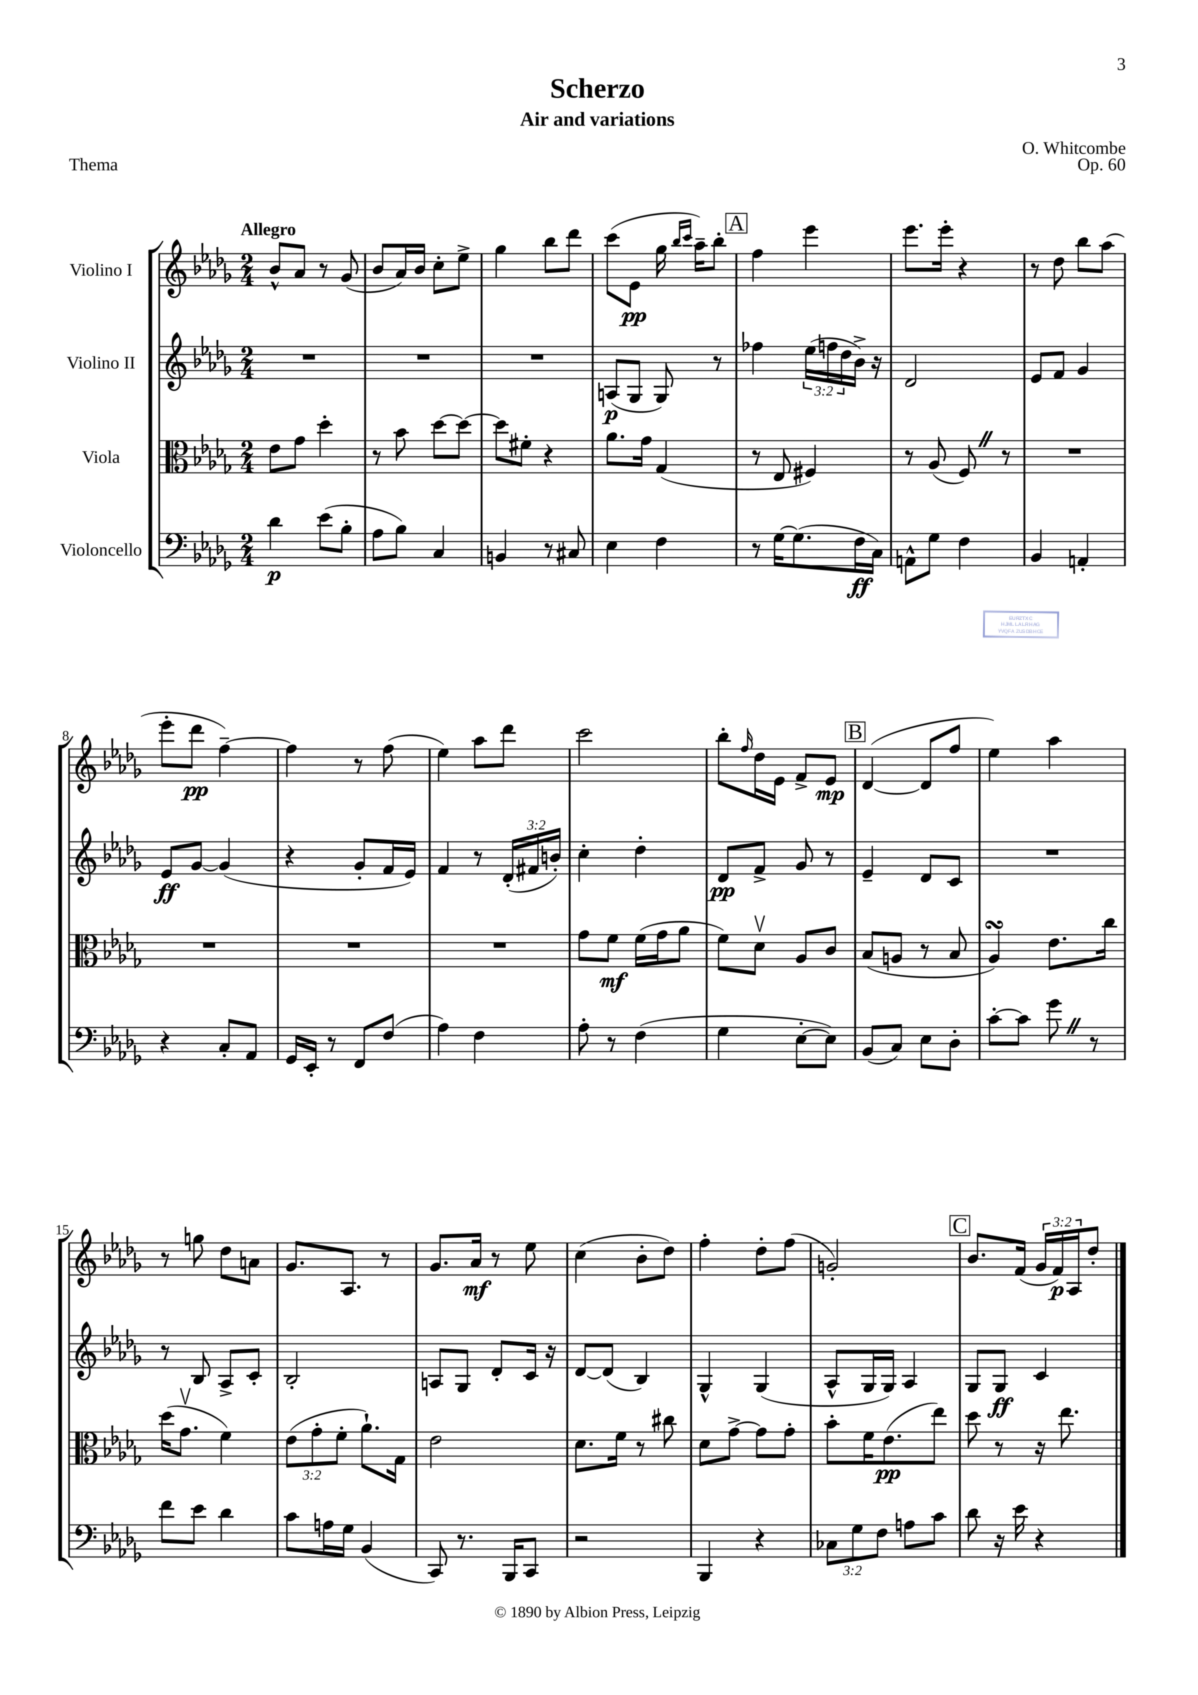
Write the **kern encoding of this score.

**kern	**kern	**kern	**kern
*staff4	*staff3	*staff2	*staff1
*clefF4	*clefC3	*clefG2	*clefG2
*k[b-e-a-d-g-]	*k[b-e-a-d-g-]	*k[b-e-a-d-g-]	*k[b-e-a-d-g-]
*M2/4	*M2/4	*M2/4	*M2/4
4d-	8e-	2r	8b-^^
.	8g-	.	8a-
(8e-	4dd-'	.	8r
8B-'	.	.	(8g-
=	=	=	=
8A-	8r	2r	8b-
8B-)	8b-	.	16a-)
.	.	.	16b-
4C	[8dd-	.	8cc'
.	8dd-_	.	8ee-^
=	=	=	=
4BB	8dd-]	2r	4gg-
.	8f#'	.	.
8r	4r	.	8bb-
8C#	.	.	8ddd-
=	=	=	=
4E-	8.a-	(8A	(8ccc
.	.	8G-	8e-
.	16g-	.	.
4F	(4G-	8G-)	16gg-
.	.	.	16qqbb-
.	.	.	16qqccc
.	.	.	16aa-~)
.	.	8r	8bb-'
=	=	=	=
8r	8r	4ff-	4ff
[16G-	8E-	.	.
(8.G-]	.	.	.
.	4F#)	(24ee-	4eee-
.	.	24ff	.
.	.	24dd-	.
16F	.	16b-^)	.
16C)	.	16r	.
=	=	=	=
8AA^^	8r	2d-	8.eee-
8G-	(8A-	.	.
.	.	.	16eee-'
4F	8F)	.	4r
.	8r	.	.
=	=	=	=
4BB-	2r	8e-	8r
.	.	8f	8dd-
4AA'	.	4g-	8bb-
.	.	.	(8aa-
=	=	=	=
4r	2r	8e-	8eee-'
.	.	[8g-	8ddd-
8C'	.	(4g-]	[4ff~)
8AA-	.	.	.
=	=	=	=
16GG-	2r	4r	4ff]
16EE-'	.	.	.
8r	.	.	.
8FF	.	8g-'	8r
(8F	.	16f	(8ff
.	.	16e-)	.
=	=	=	=
4A-)	2r	4f	4ee-)
4F	.	8r	8aa-
.	.	(24d-'	8ddd-
.	.	24f#	.
.	.	24b')	.
=	=	=	=
8A-'	8g-	4cc'	2ccc
8r	8f	.	.
(4F	(16f	4dd-'	.
.	16g-	.	.
.	8a-	.	.
=	=	=	=
4G-	8f)	8d-	8bb-'
.	.	.	16qqff
.	8d-v	8f^	16dd-
.	.	.	16e-
[8E-'	8A-	8g-	8f^
8E-])	8c	8r	8e-
=	=	=	=
(8BB-	(8B-	4e-~	([4d-
8C)	8A	.	.
8E-	8r	8d-	8d-]
8D-'	8B-	8c	8ff
=	=	=	=
[8c'	4A-)	2r	4ee-)
8c]	.	.	.
8g-	8.e-	.	4aa-
8r	.	.	.
.	16cc	.	.
=	=	=	=
8f	(16dd-	8r	8r
.	8.g-v	.	.
8e-	.	8B-	8gg
4d-	4f)	8A-^	8dd-
.	.	8c'	8a
=	=	=	=
8c	(12e-	2B-'	8.g-
.	12g-'	.	.
16A	.	.	.
.	12f'	.	.
16G-	.	.	8.A-
(4BB-	8.a-`)	.	.
.	.	.	8r
.	16G-	.	.
=	=	=	=
8CC)	2e-	8A	8.g-
8.r	.	8G-	.
.	.	.	16a-
.	.	8d-'	8r
16BBB-	.	.	.
8CC	.	16c	8ee-
.	.	16r	.
=	=	=	=
2r	8.d-	[8d-	(4cc
.	.	(8d-]	.
.	16f	.	.
.	8r	4B-)	8b-'
.	8cc#	.	8dd-)
=	=	=	=
4BBB-	8d-	4G-^^	4ff'
.	[8g-^	.	.
4r	8g-]	(4G-	8dd-'
.	8g-'	.	(8ff
=	=	=	=
12C-	8b-'	8A-^^	2g')
12G-	.	.	.
.	16f	16G-	.
12F	.	.	.
.	(8.e-	16G-)	.
8A	.	4A-	.
8c	8ee-)	.	.
=	=	=	=
8d-	8dd-	8G-	8.b-
16r	8r	8G-	.
16e-	.	.	(16f
4r	16r	4c	24g-
.	.	.	24f)
.	8.ee-	.	.
.	.	.	24A-
.	.	.	8dd-'
==	==	==	==
*-	*-	*-	*-
